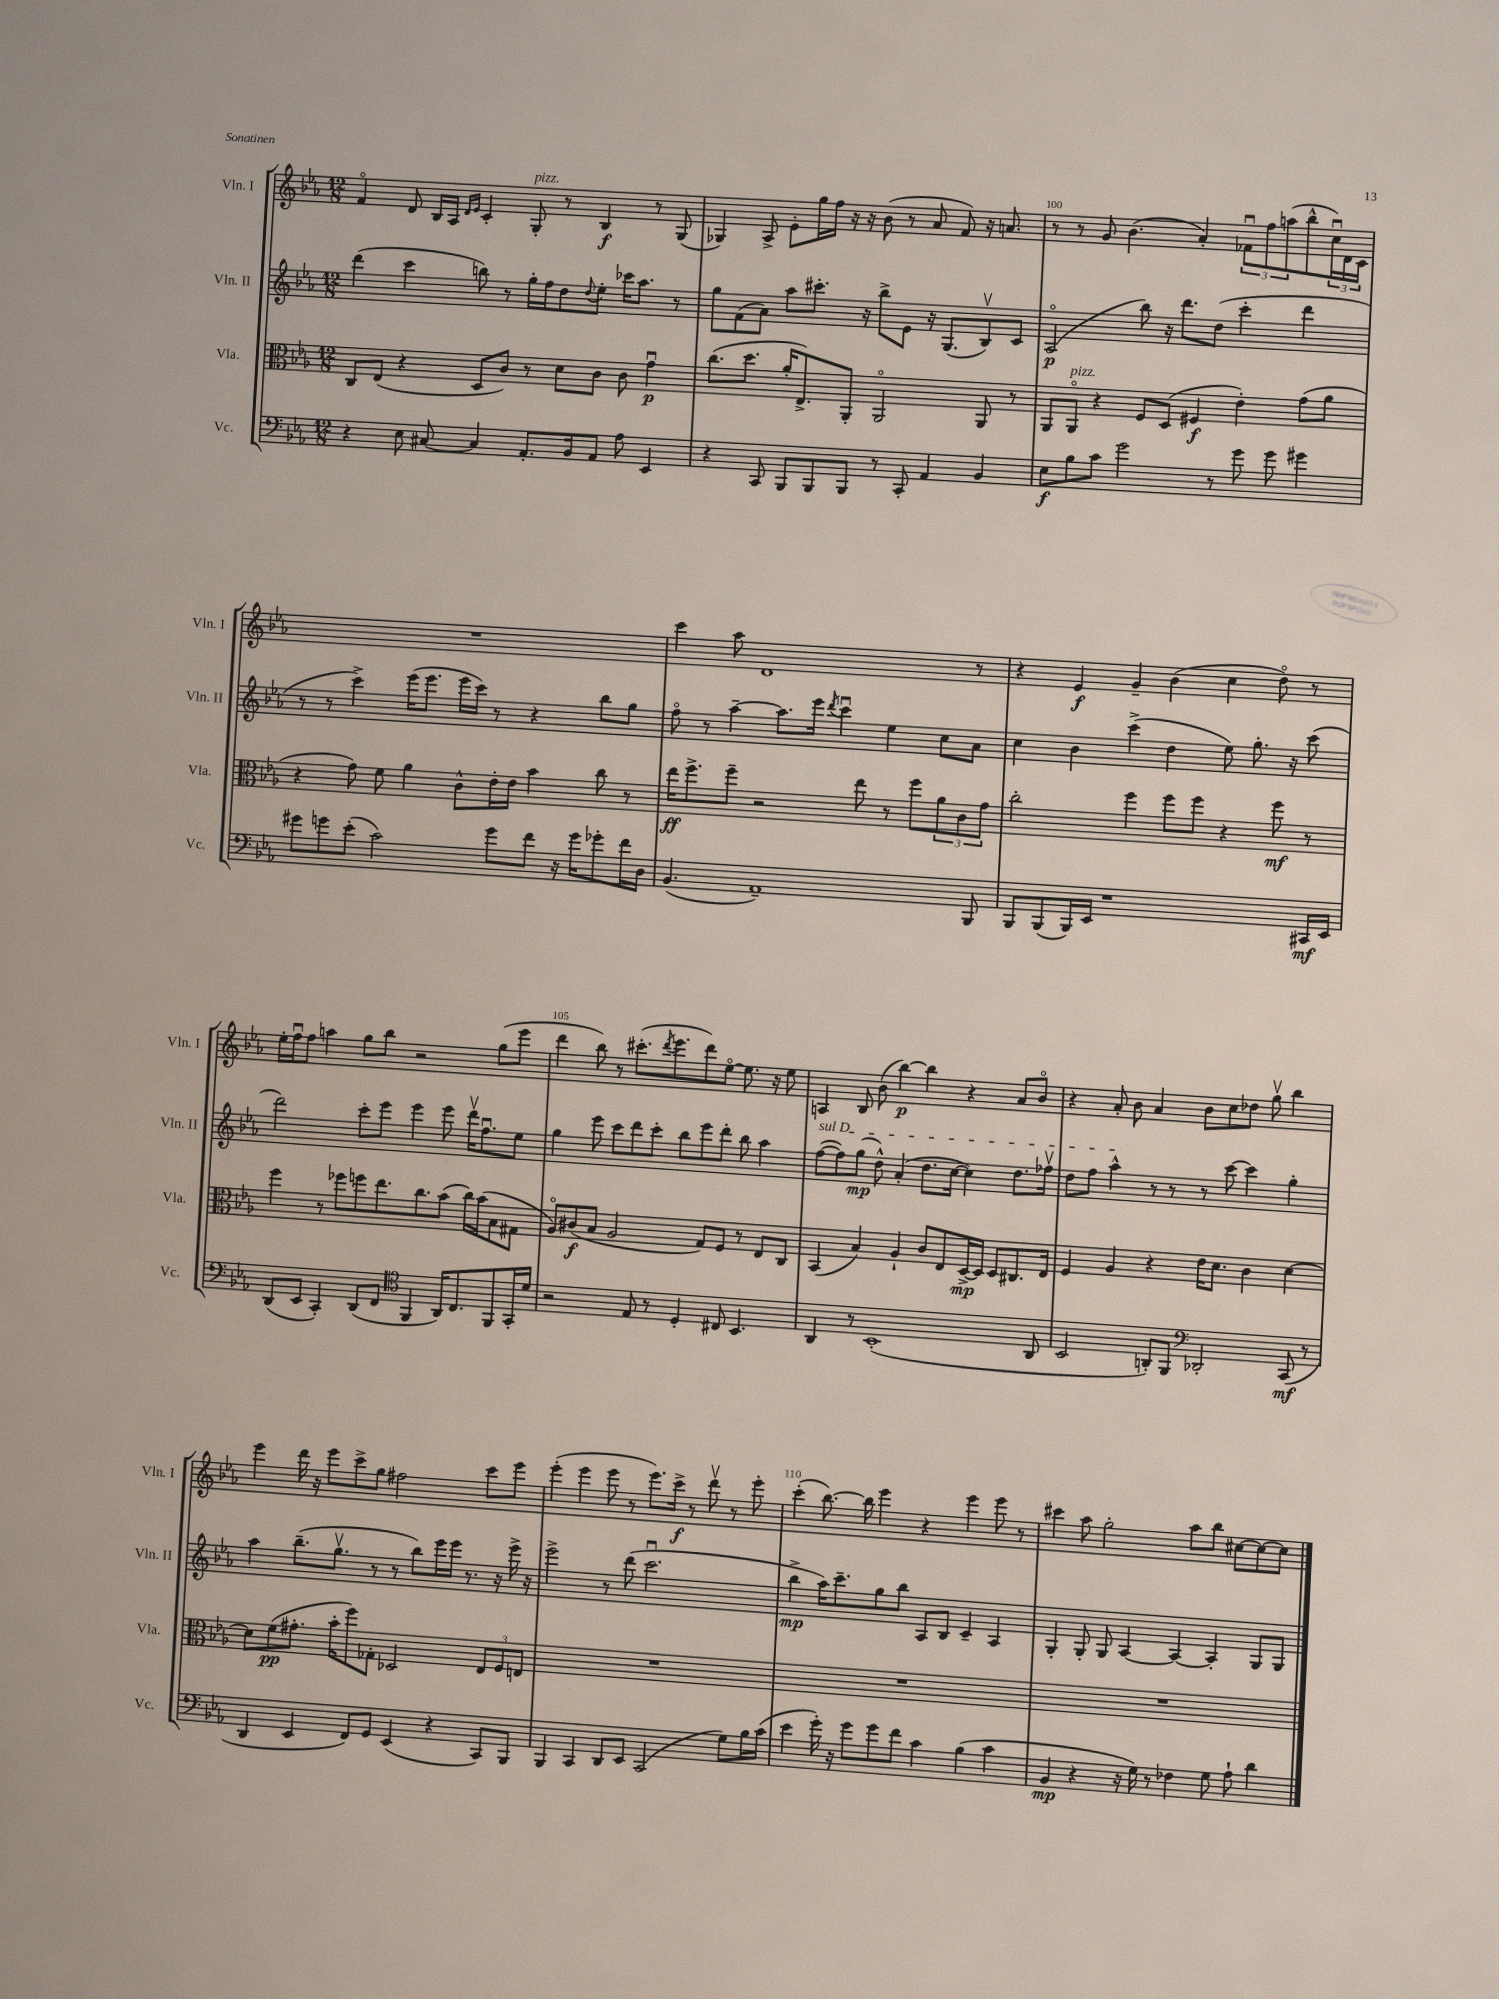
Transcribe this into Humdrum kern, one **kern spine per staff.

**kern	**kern	**kern	**kern
*staff4	*staff3	*staff2	*staff1
*clefF4	*clefC3	*clefG2	*clefG2
*k[b-e-a-]	*k[b-e-a-]	*k[b-e-a-]	*k[b-e-a-]
*M12/8	*M12/8	*M12/8	*M12/8
4r	8C	(4ddd	4fo
.	(8E-	.	.
8E-	4r	4ccc	8d
[8C#	.	.	16B-
.	.	.	16A-
.	.	.	16qqd
.	.	.	16qqe-
4C#]	8D	8bb)	4c'
.	8c)	8r	.
8.AA-'	8r	16gg'	8G'
.	.	16ff	.
.	8d	8dd	8r
16BB-	.	.	.
.	.	8qqdd	.
8AA-	8c	8ee-'	4B-
8A-	8c	16ccc-	.
.	.	8.aa-	.
4EE-	4gu	.	8r
.	.	8r	(8G
=	=	=	=
4r	(8.cc	8gg	4G-)
.	.	(8f	.
.	8.dd	.	.
8CC	.	8a-)	8A-^
8BBB-	16a-'	8aa-	8e-'
.	8.E-^)	.	.
8BBB-	.	8.ccc#'	16gg
.	.	.	16ff
8BBB-	8AA-'	.	16r
.	.	16r	16r
8r	2AA-o	8bb-^	(8b-
8CC'	.	8e-	8r
4AA-	.	16r	8a-
.	.	(8.G	.
.	.	.	8f)
4BB-	8AA-	8B-v)	16r
.	.	.	8.a
.	8r	8c	.
=	=	=	=
8E-	8AA-	(2A-o	8r
8B-	8AA-o	.	8r
8c	4r	.	8g
2g	.	.	(4.b-
.	8F	8bb-)	.
.	(8D	16r	.
.	.	8.ddd	.
.	4F#	.	4a-')
8r	.	(8dd	.
8g	4e-')	4ccc'	12f-u
.	.	.	12ff
8g	.	.	.
.	.	.	(12aa
4g#	(8g	4ddd	8bb-^^
.	8a-	.	24ccu)
.	.	.	24d
.	.	.	24c
=	=	=	=
8g#	4r	8r	1.r
8g	.	8r	.
(8e-'	8g)	4ccc^)	.
2c)	8f	.	.
.	4a-	(16eee-	.
.	.	8.eee-	.
.	8c^^	16eee-	.
.	.	16ccc)	.
8g	16e-'	8r	.
.	16e-	.	.
8f	4b-	4r	.
16r	.	.	.
16g	.	.	.
8g-'	8cc	8bb-	.
16f	8r	8gg	.
16D	.	.	.
=	=	=	=
(4.BB-	16ee-	8ffo	4ccc
.	8.ff^	.	.
.	.	8r	.
.	8ff~	[4aa-~	8aa-
1AA-~)	2r	.	1d
.	.	8.aa-]	.
.	.	16eee-	.
.	.	8qddd	.
.	.	4cccu	.
.	8ee-	.	.
.	8r	4ee-	.
.	8ff	.	.
.	12a-	8cc	.
.	12c	.	.
8BBB-	.	8a-	8r
.	12g	.	.
=	=	=	=
8BBB-	2cc'	4cc	4r
(8BBB-	.	.	.
16BBB-)	.	4b-	4e-
16EE-	.	.	.
1r	.	.	.
.	4ff	(4ccc^	4g~
.	8ff	4dd	(4b-
.	8ff	.	.
.	4r	8ee-)	4cc
.	.	8.gg'	.
.	8ff	.	8ddo)
.	.	16r	.
16CC#	8r	(8ccc	8r
16EE-	.	.	.
=	=	=	=
(8DD	4ff	2ddd)	16ee-'
.	.	.	16ffu
8EE-	.	.	8ff
4CC')	8r	.	4aa
.	8ff-	.	.
(8DD	8ff	8ccc'	8gg
8FF	8.ee-	8eee-	8bb-
*clefC4	*	*	*
4FF	.	4eee-	2r
.	8.cc	.	.
16AA-)	(8b-	8eee-	.
8.C	.	.	.
.	16cc)	16dddv	.
.	(16b-	8.ffu	.
8FF	8B-	.	(8gg
16GG'	8G#	8ee-	8eee-
16d	.	.	.
=	=	=	=
2r	8A-o)	4gg	4ddd
.	(8c#	.	.
.	8B-	8eee-	8bb-)
.	2A-	8ccc	8r
8E-	.	8ddd	(8.ccc#'
8r	.	8ccc'	.
.	.	.	8qddd
.	.	.	8.eee-
4D'	.	8bb-	.
.	8G)	8eee-	8ddd)
8C#	8F	8ddd'	[8ee-o
4.BB-	8r	8bb-	8.ee-]
.	8E-	4aa-	.
.	.	.	16r
.	8C	.	8ee-
=	=	=	=
4AA-	(4BB-	([8ff	4A
.	.	8ff])	.
8r	4B-)	(8gg	8B-
(1BB-'	.	8dd^^)	(8b-
.	4A-`	(4a-'	[4bb-)
.	8c	8.dd	4bb-]
.	8E-	.	.
.	.	[16cc	.
.	[16D^	4cc])	4r
.	16D]	.	.
.	8D	.	.
.	8.C#	8.dd	8a-
8AA-	.	.	8b-o
.	16E-	16ff-v	.
=	=	=	=
2BB-	4F	8dd	4r
.	.	8ff	.
.	4A-	4aa-^^	8a-'
.	.	.	8b-
8AA')	4r	8r	4a-
8FF	.	8r	.
*clefF4	*	*	*
2DD-'	16e-	8r	8b-
.	8.d	.	.
.	.	[8ccc	8cc
.	4c	4ccc]	8dd-
.	.	.	8ggv
(8CC	[4d	4gg'	4bb-
8r	.	.	.
=	=	=	=
4DD	8d]	4aa-	4eee-
.	(8f	.	.
4EE-	8.g#'	(8.bb-~	16ddd
.	.	.	16r
.	.	.	8eee-
.	16b-'	8.ggv	.
8FF)	8ff)	.	8ccc^
8GG	8G-'	8r	8gg
(4EE-	2D-	8r	2ff#
.	.	8bb-)	.
4r	.	16eee-	.
.	.	16eee-	.
.	.	8.r	.
8CC)	12E-	.	8ccc
.	.	16r	.
.	12F	.	.
8BBB-	.	16eee-^	8eee-
.	12E	.	.
.	.	16r	.
=	=	=	=
4BBB-	1.r	2eee-^	(4eee-'
4CC	.	.	4eee-
8DD	.	8r	8eee-
8EE-	.	(8ddd	8r
(2CC	.	2.cccu	8.eee-)
.	.	.	16ccc^
.	.	.	8r
.	.	.	8dddv
8G)	.	.	8r
16B-	.	.	8eee-'
(16c	.	.	.
=	=	=	=
4e-	1.r	4bb-^	(4ccc'
16g')	.	16aa-)	[8.bb-)
16r	.	8.ccc~	.
8g	.	.	.
.	.	.	16bb-]
8g	.	8gg	4eee-
8f	.	8bb-	.
4c	.	8A-	4r
.	.	8B-	.
(4B-	.	4c~	4eee-
4c	.	4A-	8eee-
.	.	.	8r
=	=	=	=
4BB-	1.r	4G'	4ccc#
4r	.	8G'	8aa-
.	.	8G	2gg'
16r	.	[4A-	.
16G)	.	.	.
8r	.	.	.
4F-	.	4A-_	.
.	.	.	8aa-
8G	.	4A-']	8bb-
8A-`	.	.	[8cc#
4d	.	8G	8cc#_
.	.	8G	8cc#]
==	==	==	==
*-	*-	*-	*-
